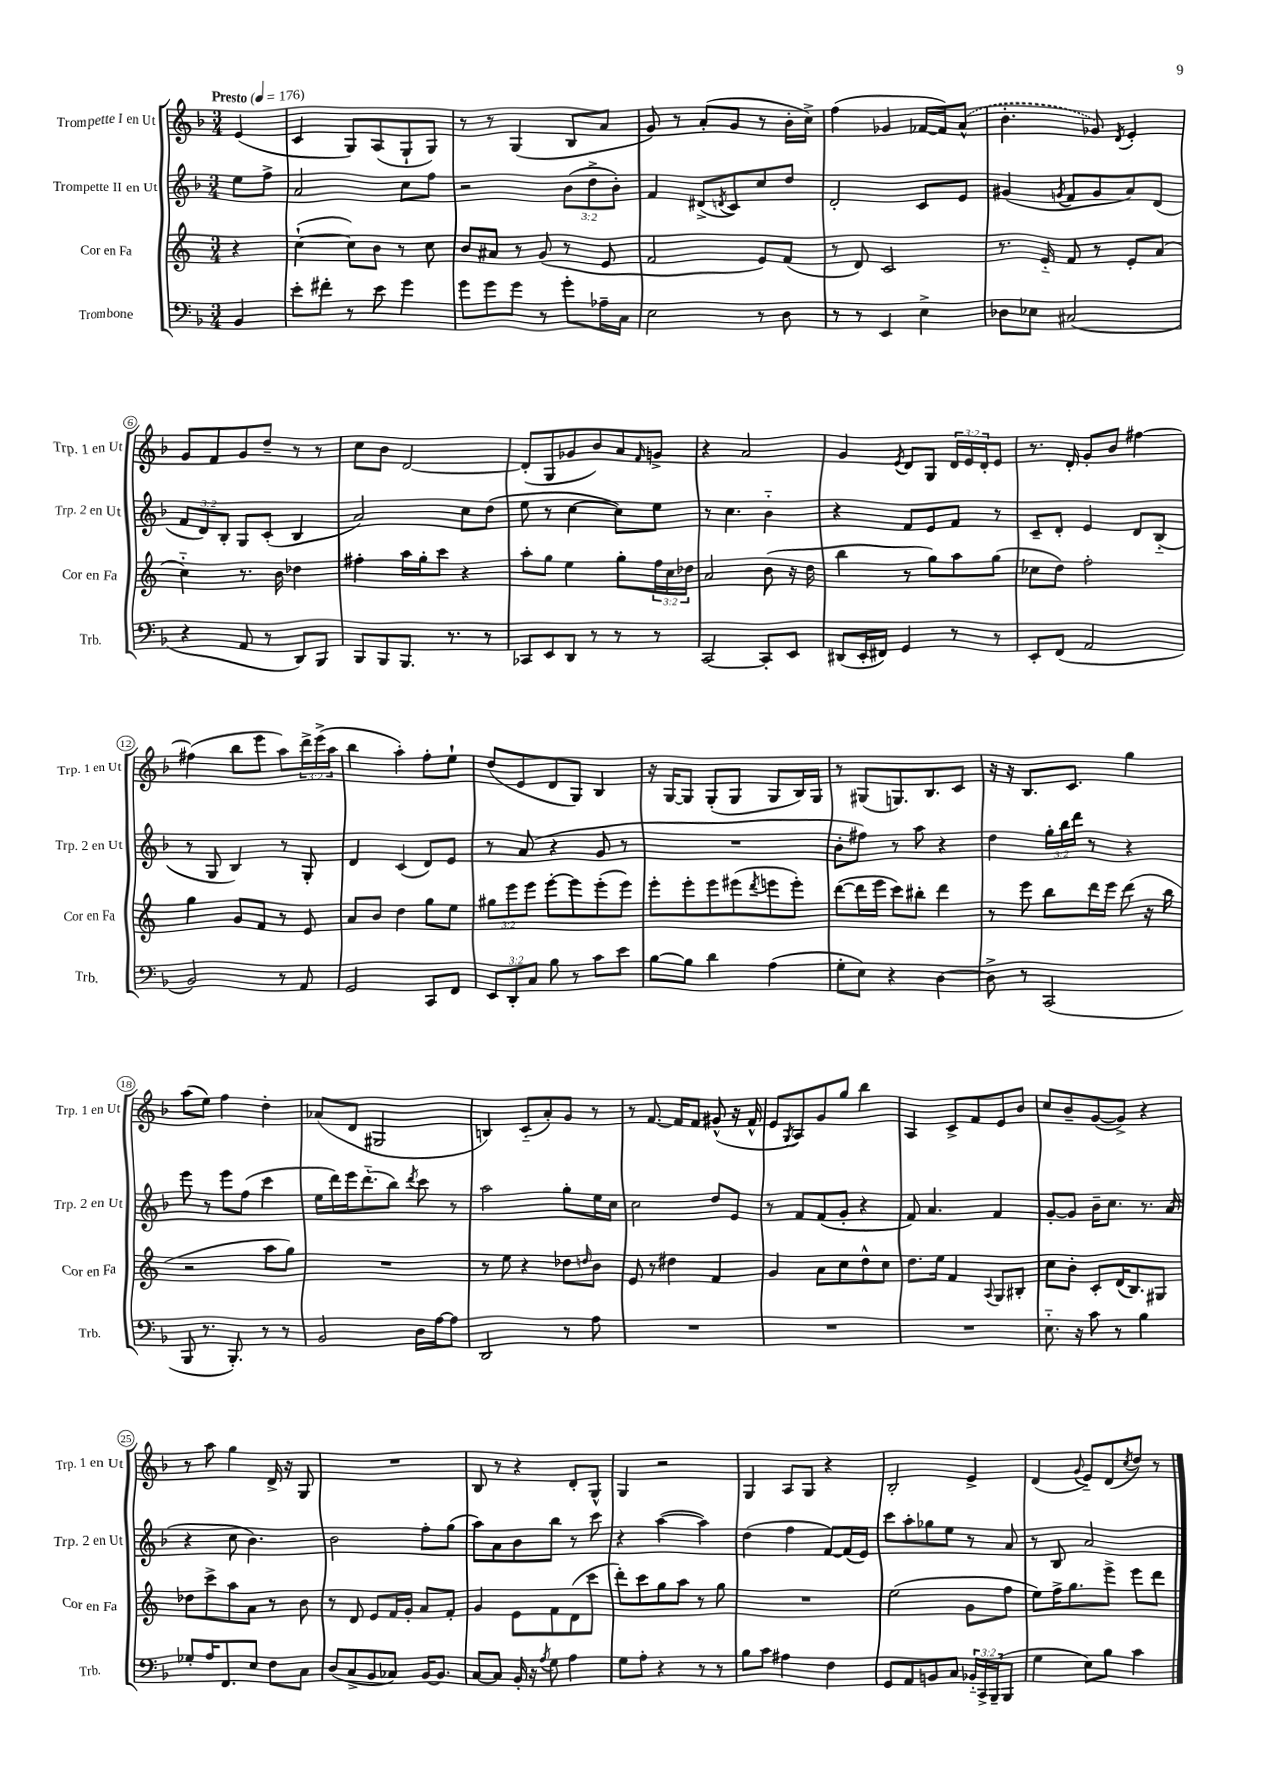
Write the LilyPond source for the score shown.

<<
\new StaffGroup <<
\new Staff = "s0" \with { instrumentName = "Trompette I en Ut" shortInstrumentName = "Trp. 1 en Ut" } {
    \clef treble \key f \major \numericTimeSignature \time 3/4 \override Staff.TupletNumber.text = #tuplet-number::calc-fraction-text \partial 4 \tempo "Presto" 4 = 176
    e'4( |
    c'4 g8) a8( g8-! g8) |
    r8 r8 g4( bes8 a'8 |
    g'8) r8 a'8-.( g'8 r8 bes'16-. c''16->) |
    f''4( ges'4 fes'16~ fes'16) \once \slurDashed a'8-^( |
    bes'4.-. ges'8) \acciaccatura { d'8 } e'4-. |
    g'8 f'8 g'8 d''8-- r8 r8 |
    c''8 bes'8 d'2~ |
    d'8-.( g8 ges'8 bes'8) a'8 \grace { f'16 } g'8-> |
    r4 a'2 |
    g'4 \acciaccatura { e'8 } d'8 g8 \tuplet 3/2 { d'16 e'16 d'16-. } e'8 |
    r8. d'16-. g'8-. bes'8 fis''4~ |
    fis''4( bes''8 e'''8 a''8) \tuplet 3/2 { d'''16-> e'''16->( a''16 } |
    bes''4 a''4-.) f''8-. e''8-! |
    d''8( e'8 d'8 g8) bes4 |
    r16 g16~ g8 g8-.( g8 g8 bes16) g16 |
    r8 gis8( g8.) bes8. c'8 |
    r16 r16 bes8. c'8. g''4 |
    a''8( e''8) f''4 d''4-. |
    aes'8( d'8 gis2 |
    b4) c'8-_( a'8-.) g'8 r8 |
    r8 f'8.~ f'16 f'8 gis'8-^( r16 f'16-^ |
    e'8 \acciaccatura { g8 } a8) g'8 g''8 bes''4 |
    a4 c'8-> f'8 e'8 bes'8 |
    c''8 bes'8-- g'8~( g'8->) r4 |
    r8 a''8 g''4 d'16-> r16 g8 |
    R2. |
    bes8 r8 r4 d'8-. g8-^ |
    g4 r2 |
    g4 a8 g8 r4 |
    bes2-. e'4-> |
    d'4( \appoggiatura { g'8 } e'8-_) d'8( \acciaccatura { c''8 } d''8) r8 \bar "|." |
}
\new Staff = "s1" \with { instrumentName = "Trompette II en Ut" shortInstrumentName = "Trp. 2 en Ut" } {
    \clef treble \key f \major \numericTimeSignature \time 3/4 \override Staff.TupletNumber.text = #tuplet-number::calc-fraction-text \partial 4
    e''8 f''8-> |
    a'2 c''8 f''8 |
    r2 \tuplet 3/2 { bes'8( d''8-> bes'8-.) } |
    f'4 dis'8->( \acciaccatura { d'8 } c'8) c''8 d''8 |
    d'2-. c'8 e'8 |
    gis'4( \acciaccatura { g'8 } f'8 g'8 a'8) d'8( |
    \tuplet 3/2 { f'8 d'8) bes8-. } g8 c'8-.( bes4 |
    a'2) c''8 d''8( |
    e''8 r8 c''4~ c''8) e''8 |
    r8 c''4. bes'4-_ |
    r4 f'8 e'8 f'8 r8 |
    c'8-- d'8-. e'4 d'8 bes8-_( |
    r8 g8 bes4) r8 g8-. |
    d'4 c'4( d'8) e'8 |
    r8 a'8( r4 g'8 r8 |
    R2. |
    bes'8-. fis''8) r8 a''8 r4 |
    d''4 \tuplet 3/2 { g''16-. bes''16 d'''16 } r8 r4 |
    e'''8 r8 e'''8 f''8( c'''4 |
    e''16 d'''16) e'''16 d'''8.-_( bes''8) \acciaccatura { d'''8 } c'''8 r8 |
    a''2 g''8-. e''16 c''16 |
    c''2 d''8 e'8 |
    r8 f'8 f'8( g'8-. r4 |
    f'8) a'4. f'4 |
    g'8~-. g'8 bes'16-- c''8. r8. a'16( |
    r4 c''8 bes'4.) |
    bes'2 f''8-. g''8( |
    a''8) a'8 bes'8 bes''8 r8 c'''8 |
    r4 a''4~( a''4) |
    d''4( f''4 f'8~) f'16( e'16) |
    c'''8 a''8-. ges''8 e''8 r8 a'8 |
    r8 bes8 a'2 \bar "|." |
}
\new Staff = "s2" \with { instrumentName = "Cor en Fa" shortInstrumentName = "Cor en Fa" } {
    \clef treble \key c \major \numericTimeSignature \time 3/4 \override Staff.TupletNumber.text = #tuplet-number::calc-fraction-text \partial 4
    r4 |
    c''4~-!( c''8) b'8 r8 c''8 |
    b'8 ais'8 r8 g'8( r8 e'8 |
    f'2 e'8) f'8( |
    r8 d'8) c'2 |
    r8. e'16-_ f'8 r8 e'8-. a'8( |
    c''4-_) r8. b'16 des''4 |
    fis''4-. a''16 g''16-. c'''8 r4 |
    a''8-. g''8 e''4 g''8-. \tuplet 3/2 { f''16 c''16 des''16 } |
    a'2 b'8( r16 d''16 |
    b''4 r8 g''8) a''8 g''8( |
    ces''8 d''8) f''2-. |
    g''4 g'8 f'8 r8 e'8 |
    a'8 b'8 d''4 g''8 e''8 |
    \tuplet 3/2 { gis''8 e'''8 e'''8 } e'''8~-. e'''8 e'''8-.( e'''8) |
    e'''8-. e'''8-. e'''8 eis'''8( \acciaccatura { d'''8 } e'''8 e'''8-.) |
    d'''8~( d'''16 e'''16 c'''8) bis''8-. d'''4 |
    r8 e'''8 b''8 d'''16 e'''16 d'''8( r16 b''16 |
    r2 a''8 g''8) |
    R2. |
    r8 e''8 r4 des''8 \grace { d''16 } b'8 |
    e'8 r8 dis''4 f'4 |
    g'4 a'8 c''8 d''8-^ c''8 |
    d''8. e''16 f'4 \appoggiatura { a8 } g8 bis8-. |
    c''8 b'8-. c'8-. d'16( b8.) gis8 |
    des''8 c'''8-> a''8 a'8 r8 b'8 |
    r8 d'8 e'8 f'16 g'16-. a'8 f'8-. |
    g'4 e'8 f'8 d'8( c'''8 |
    d'''8-.) c'''8 g''8 a''8 r8 g''8 |
    R2. |
    e''2( g'8 f''8 |
    e''8) f''16-> g''8. e'''8-> e'''8 d'''8 \bar "|." |
}
\new Staff = "s3" \with { instrumentName = "Trombone" shortInstrumentName = "Trb." } {
    \clef bass \key f \major \numericTimeSignature \time 3/4 \override Staff.TupletNumber.text = #tuplet-number::calc-fraction-text \partial 4
    bes,4 |
    e'8-. fis'8-. r8 e'8 g'4 |
    g'8 g'8 g'8 r8 g'8-. aes16-- c16 |
    e2 r8 d8 |
    r8 r8 e,4 e4-> |
    des8 ees8 cis2( |
    r4 a,8 r8 d,8) bes,,8 |
    bes,,8 bes,,8 bes,,8. r8. r8 |
    ces,8 e,8 d,8 r8 r8 r8 |
    c,2~ c,8-. e,8 |
    dis,8( e,16-. fis,16) g,4 r8 r8 |
    e,8-. f,8( a,2 |
    bes,2) r8 a,8 |
    g,2 c,8 f,8 |
    \tuplet 3/2 { e,8 d,8-. c8 } bes8 r8 c'8 e'8 |
    bes8~ bes8 d'4 a4( |
    g8-. e8) r4 d4~ |
    d8-> r8 c,2( |
    bes,,8 r8. bes,,8.-.) r8 r8 |
    bes,2 d16 a16~ a8 |
    d,2 r8 a8 |
    R2. |
    R2. |
    R2. |
    e8.-_ r16 c'8 r8 bes4 |
    ges8-. a16 f,8. e8 f8 c8 |
    d8( c8-> bes,8 ces8) bes,16~ bes,8. |
    c8~ c8 bes,16-. r16 \acciaccatura { a8 } g8 a4 |
    g8 a8-. r4 r8 r8 |
    bes8 c'8 ais4 f4 |
    g,8 a,8 b,8 c8 \tuplet 3/2 { bes,16-_ c,16-> bes,,16--( } bes,,8 |
    g4 e8) bes8 c'4 \bar "|." |
}
>>
>>
\layout { \context { \Score \override BarNumber.stencil = #(make-stencil-circler 0.1 0.3 ly:text-interface::print) } }
